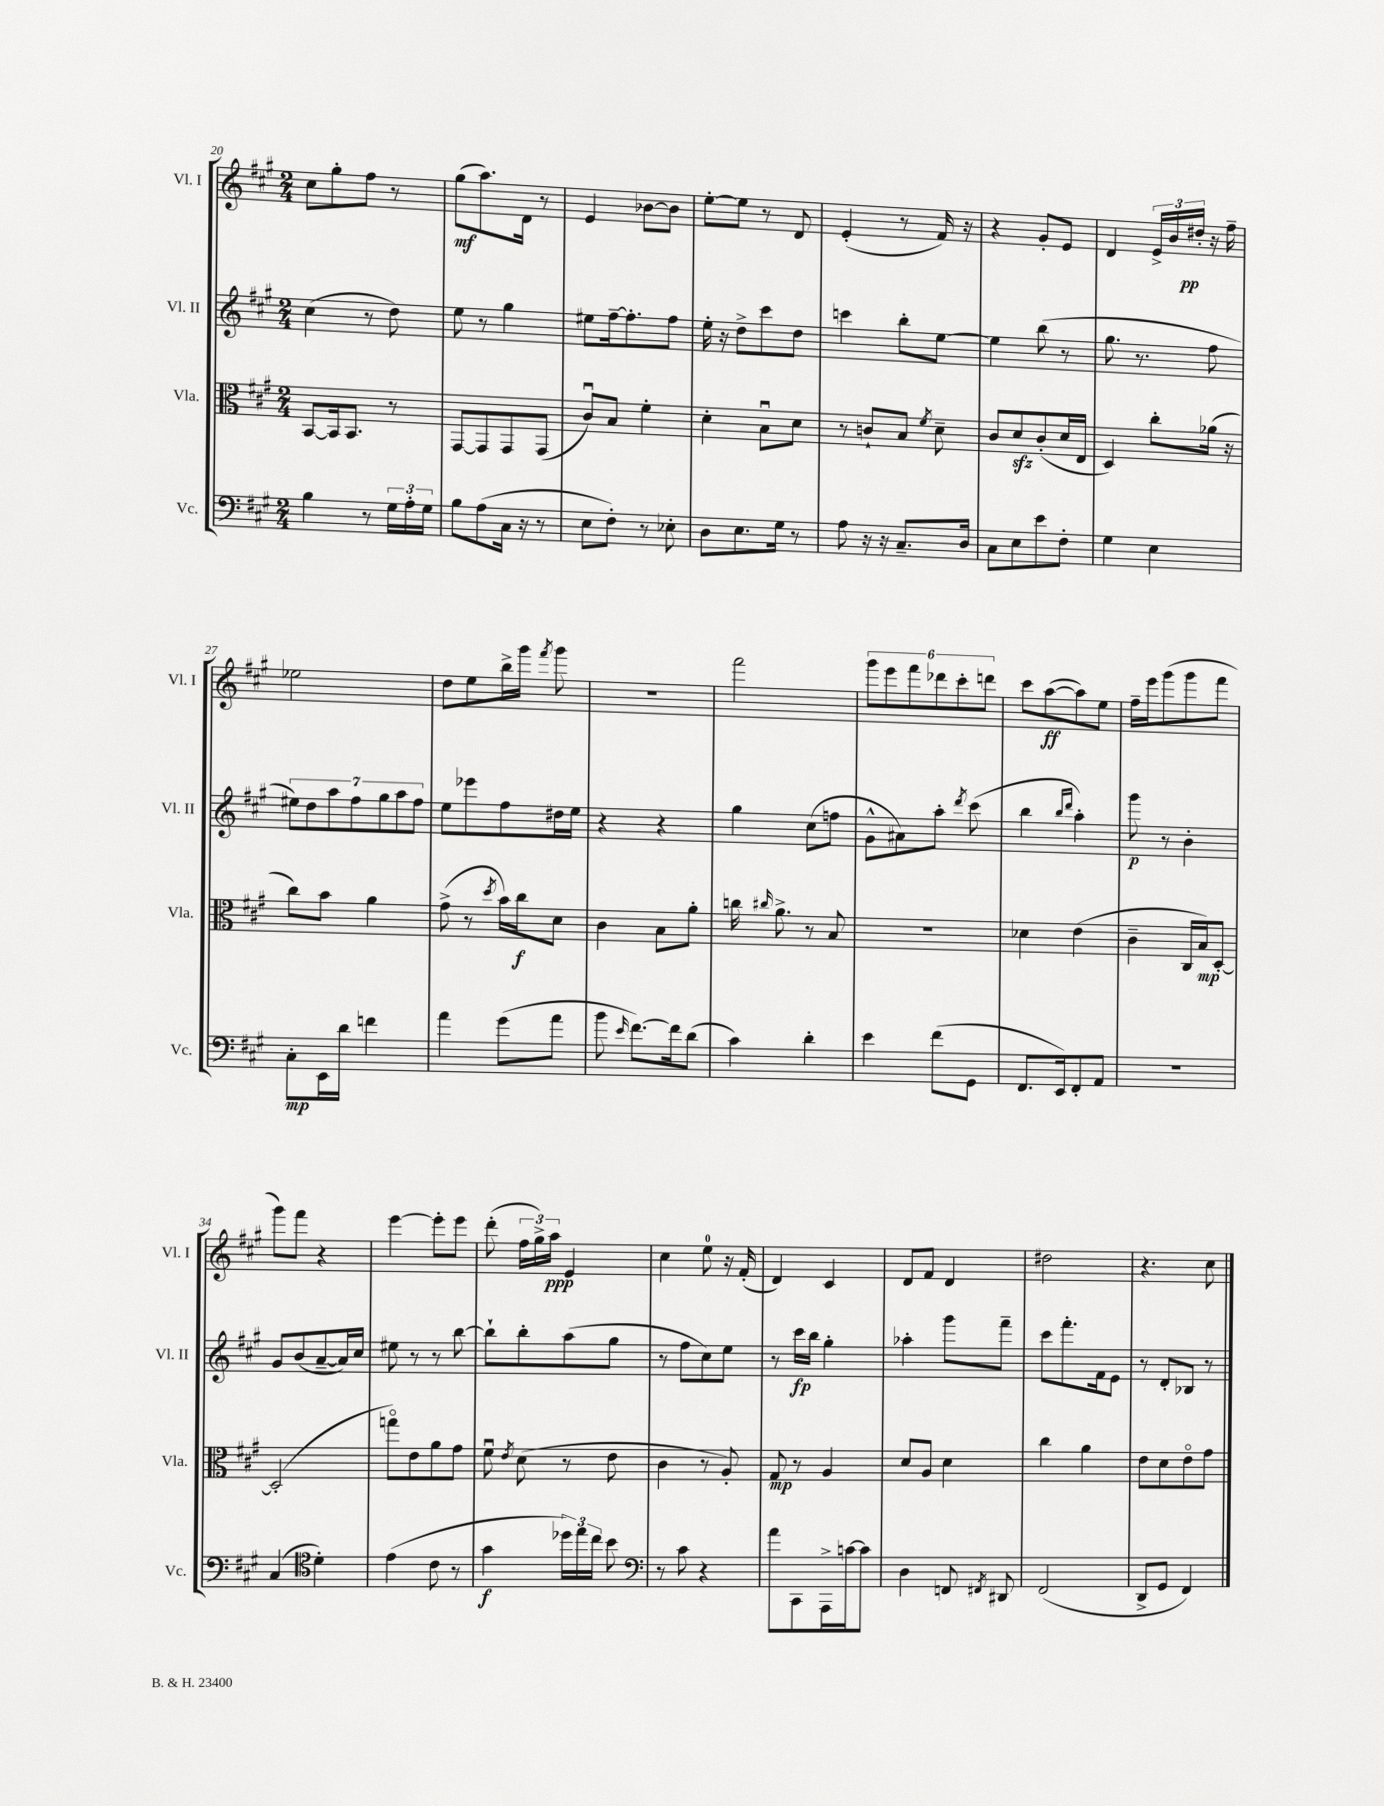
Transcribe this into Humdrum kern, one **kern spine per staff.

**kern	**kern	**kern	**kern
*staff4	*staff3	*staff2	*staff1
*clefF4	*clefC3	*clefG2	*clefG2
*k[f#c#g#]	*k[f#c#g#]	*k[f#c#g#]	*k[f#c#g#]
*M2/4	*M2/4	*M2/4	*M2/4
4B	[8BB	(4cc#	8cc#
.	16BB]	.	8gg#'
.	8.BB	.	.
8r	.	8r	8ff#
24G#	8r	8dd)	8r
24A'	.	.	.
24G#	.	.	.
=	=	=	=
8B	[8GG#	8ee	(8gg#
(8A	8GG#]	8r	8.aa)
16C#	8GG#	4gg#	.
16r	.	.	16d
8r	(8GG#	.	8r
=	=	=	=
8E	8c#u)	8ee#	4e
8F#')	8B	[16ff#~	.
.	.	8.ff#']	.
8r	4f#'	.	[8b-
8E-'	.	8ff#	8b-]
=	=	=	=
8D	4d'	16ee'	[8ee'
.	.	16r	.
8.E	.	8dd^	8ee]
.	8Bu	8ccc#	8r
16G#	.	.	.
8r	8d	8dd	8d
=	=	=	=
8A	8r	4ccc	(4e'
16r	8c`	.	.
16r	.	.	.
8.C#~	8B	8bb'	8r
.	8qf#	.	.
.	8d~	[8ee	16f#)
16D	.	.	16r
=	=	=	=
8C#	8c#	4ee]	4r
8E	8d	.	.
8e	(8c#'	(8bb	8g#'
8F#'	16d	8r	8e
.	16E	.	.
=	=	=	=
4G#	4D)	8.gg#	4d
.	.	8.r	.
4E	8cc#'	.	24e^
.	.	.	24b
.	.	.	24dd#'
.	(16a-	8ff#	16r
.	16r	.	16ff#~
=	=	=	=
8C#'	8cc#)	14ee#)	2ee-
.	.	14dd	.
16EE	8b	.	.
.	.	14aa	.
16d	.	.	.
.	.	14ff#	.
4f	4a	.	.
.	.	14gg#	.
.	.	14aa	.
.	.	14ff#	.
=	=	=	=
4a	(8g#^	8ee	8dd
.	8r	8eee-	8ee
.	8qdd	.	.
(8g#	16b)	8ff#	16bb^
.	16cc#	.	16ggg#
.	.	.	8qfff#
8a	8d	16dd#	8ggg#
.	.	16ee	.
=	=	=	=
8b	4c#	4r	2r
16qqe	.	.	.
[8.f#)	.	.	.
.	8B	4r	.
16f#]	.	.	.
(8d	8a'	.	.
=	=	=	=
4c#)	16cc	4gg#	2fff#
.	16qqcc#	.	.
.	8.a^	.	.
4d'	8r	(8cc#	.
.	8B	8ff	.
=	=	=	=
4e	2r	8g#^^	12ggg#
.	.	.	12eee
.	.	8a#)	.
.	.	.	12fff#
(8f#	.	8aa'	12ddd-
.	.	.	12ccc#'
.	.	8qddd	.
8GG#	.	(8ccc#	.
.	.	.	12ddd
=	=	=	=
8.FF#	4d-	4bb	8ccc#
.	.	.	([8aa
16EE)	.	.	.
.	.	16qqbb	.
.	.	16qqddd	.
8FF#'	(4e	4aa')	8aa])
8AA	.	.	8ee
=	=	=	=
2r	4c#~	8ggg#	16ff#~
.	.	.	16eee
.	.	8r	(8ggg#
.	16C#	4b'	8ggg#
.	16B)	.	.
.	[8D'	.	8fff#
=	=	=	=
(4C#	(2D']	8g#	8ggg#)
.	.	(8b	8fff#
*clefC4	*	*	*
4d')	.	[8a~	4r
.	.	16a])	.
.	.	16cc#	.
=	=	=	=
(4e	8ggo)	8ee#	[4eee
.	8e	8r	.
8c#	8a	8r	8eee']
8r	8g#	[8bb	8eee
=	=	=	=
4g#	8f#u	8bb`]	(8ddd'
.	8qe	.	.
.	(8d	8bb'	24ff#
.	.	.	24gg#^)
.	.	.	24aa
24dd-)	8r	(8aa	4e
24ee	.	.	.
24cc#	.	.	.
8b	8e	8gg#	.
=	=	=	=
*clefF4	*	*	*
8r	4c#	8r	4cc#
8c#	.	8ff#	.
4r	8r	8cc#)	8ee
.	8A')	8ee	16r
.	.	.	(16f#'
=	=	=	=
8a	8G#	8r	4d)
8CC#	8r	16ccc#	.
.	.	16bb	.
16AAA^	4A	4gg#'	4c#
[16c	.	.	.
8c]	.	.	.
=	=	=	=
4D	8d	4aa-'	8d
.	8A	.	8f#
8FF	4d	8ggg#	4d
8qFF#	.	.	.
8DD#	.	8fff#~	.
=	=	=	=
(2FF#	4cc#	8ccc#	2dd#
.	.	8.fff#'	.
.	4a	.	.
.	.	16f#	.
.	.	8e	.
=	=	=	=
8DD^	8e	8r	4.r
8GG#	8d	8d'	.
4FF#)	8eo	8B-	.
.	8g#	8r	8cc#
==	==	==	==
*-	*-	*-	*-
